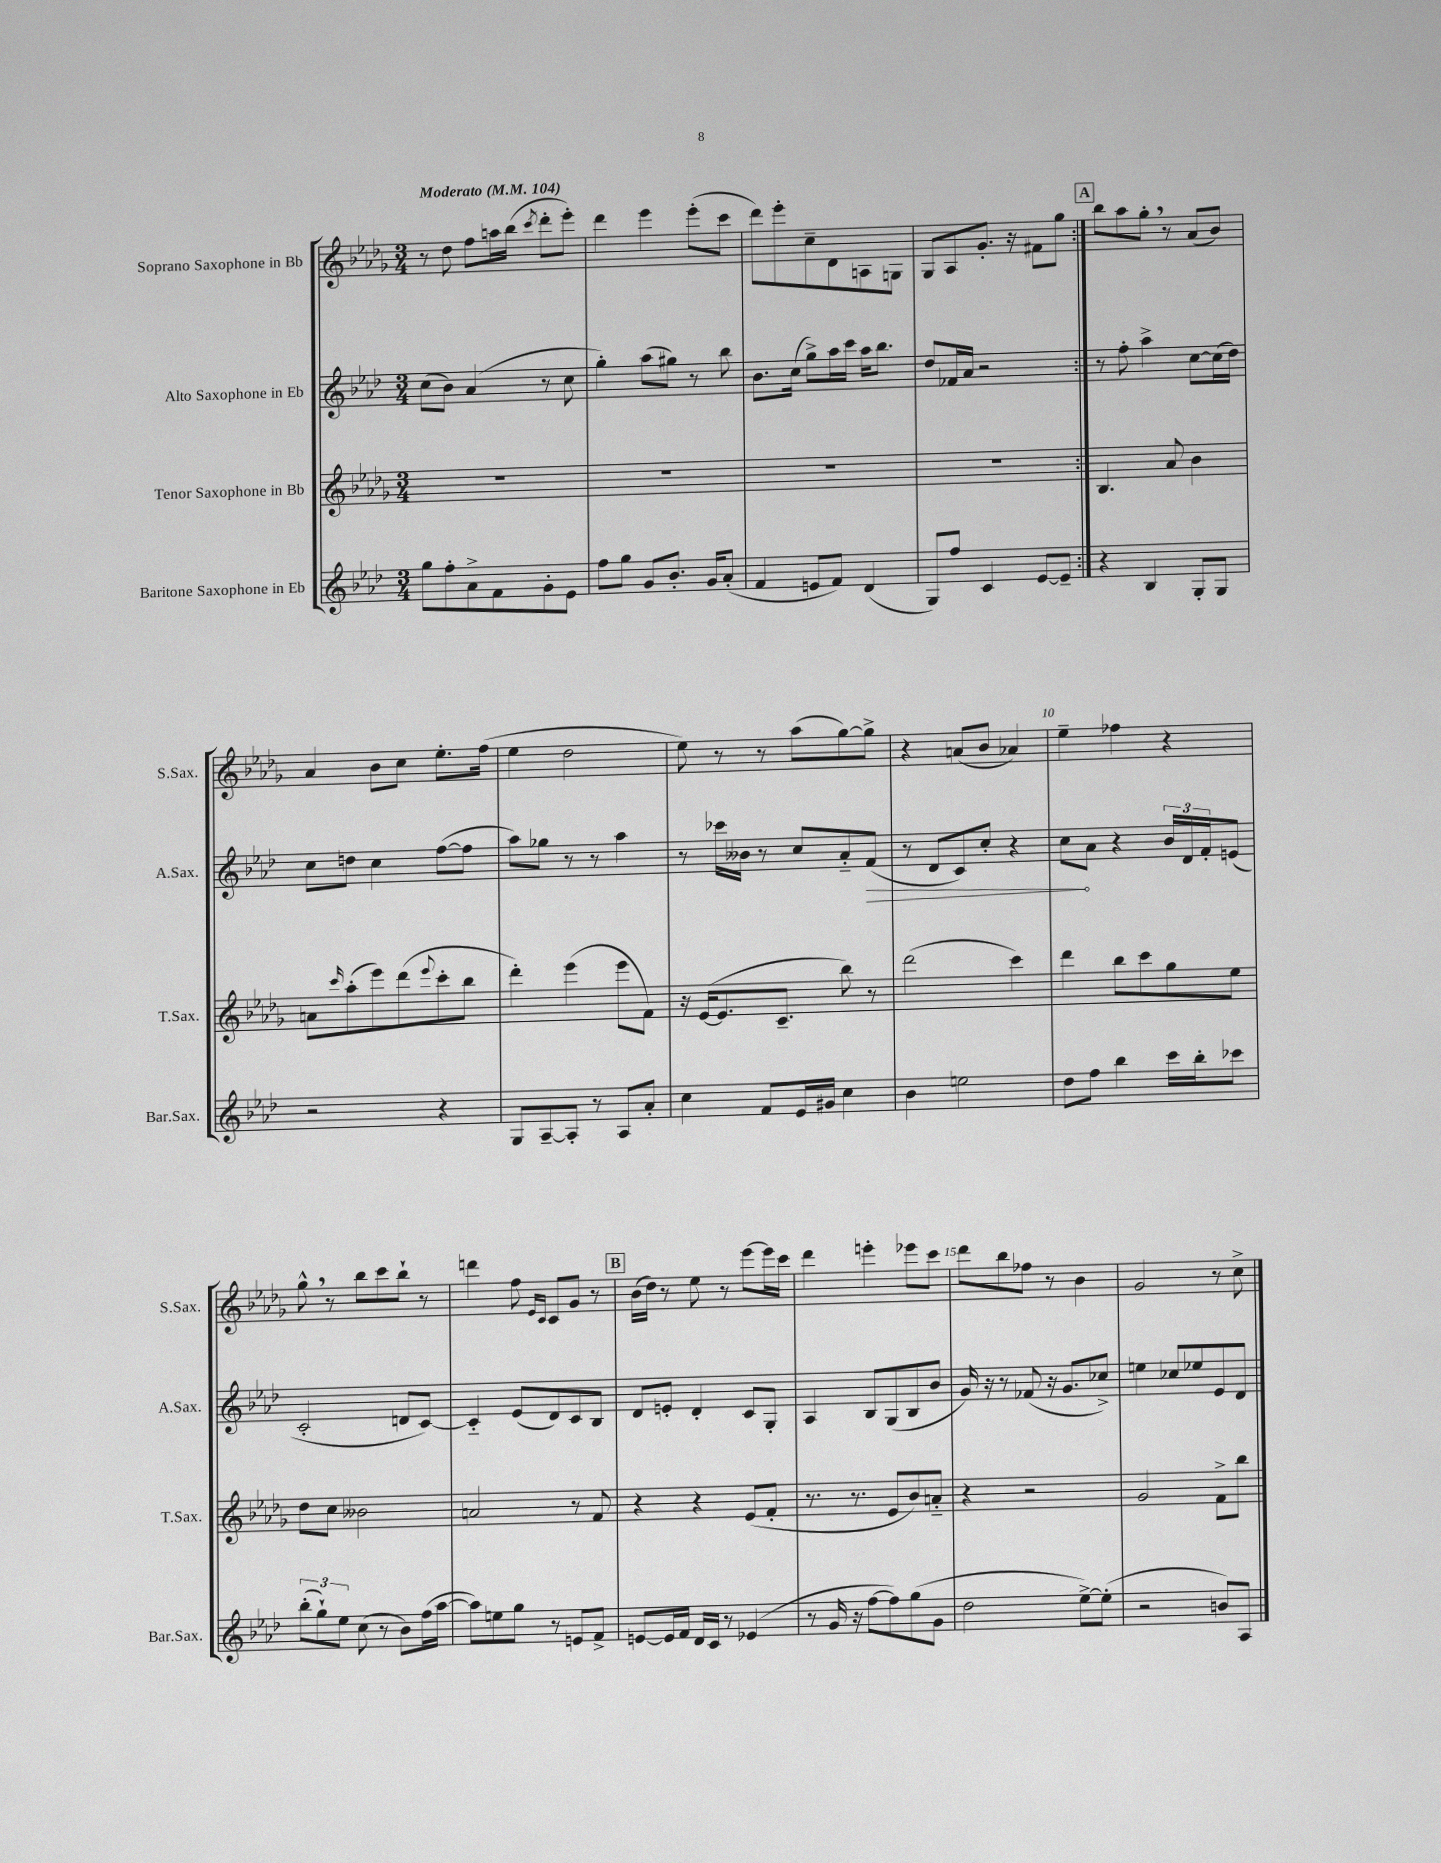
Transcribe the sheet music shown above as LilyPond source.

<<
\new StaffGroup <<
\new Staff = "s0" \with { instrumentName = "Soprano Saxophone in Bb" shortInstrumentName = "S.Sax." } {
    \clef treble \key des \major \numericTimeSignature \time 3/4 \tempo "Moderato" 4 = 104
    \repeat volta 2 { r8 des''8 f''8 a''16 bes''16( \acciaccatura { c'''8 } des'''8-. ees'''8-.) |
    des'''4 ees'''4 ees'''8-.( c'''8 |
    des'''8) ees'''8-. c''8-- des'8 a8 g8 |
    ges8 aes8 ges'8.-. r16 fis'8 ges''8 | }
    \mark \markup { \box "A" } bes''8 aes''8 ges''8-. \breathe r8 aes'8( bes'8) |
    aes'4 bes'8 c''8 ees''8.-. f''16( |
    ees''4 des''2 |
    ees''8) r8 r8 aes''8( ges''8~) ges''8-> |
    r4 a'8( bes'8 aes'4) |
    ees''4-- fes''4 r4 |
    ges''8-^ \breathe r8 bes''8 c'''8 bes''8-! r8 |
    d'''4 f''8 \grace { ees'16 c'16 } c'8 ges'8 r8 |
    \mark \markup { \box "B" } bes'16( des''16) r8 ees''8 r8 ees'''8~ ees'''16 c'''16 |
    des'''4 e'''4-. ees'''8 c'''8 |
    des'''8 bes''8 fes''8 r8 bes'4 |
    ges'2 r8 c''8-> \bar "|." |
}
\new Staff = "s1" \with { instrumentName = "Alto Saxophone in Eb" shortInstrumentName = "A.Sax." } {
    \clef treble \key aes \major \numericTimeSignature \time 3/4
    \repeat volta 2 { c''8( bes'8) aes'4( r8 c''8 |
    g''4-.) aes''8( gis''8) r8 bes''8 |
    bes'8. c''16( g''8->) aes''16 c'''16 aes''16 bes''8. |
    des''8 fes'16 aes'16 r2 | }
    \mark \markup { \box "A" } r8 f''8-. aes''4-> c''8~ c''16( des''16) |
    c''8 d''8 c''4 f''8~( f''8 |
    aes''8) ges''8 r8 r8 aes''4 |
    r8 ces'''16 beses'16 r8 c''8 aes'8-_ \once \override Hairpin.circled-tip = ##t f'8\>( |
    r8 des'8 c'8) c''8-. r4 |
    c''8\! aes'8 r4 \tuplet 3/2 { bes'16 des'16 f'16-. } e'8( |
    c'2-. d'8 c'8~) |
    c'4-_ ees'8( des'8) c'8 bes8 |
    \mark \markup { \box "B" } des'8 e'8-. des'4-. c'8 g8-. |
    aes4 bes8 g8( bes8 bes'8 |
    g'16) r16 r8 fes'8( r16 g'8. ces''8->) |
    e''4 ces''8 ees''8 ees'8 des'8 \bar "|." |
}
\new Staff = "s2" \with { instrumentName = "Tenor Saxophone in Bb" shortInstrumentName = "T.Sax." } {
    \clef treble \key des \major \numericTimeSignature \time 3/4
    \repeat volta 2 { R2. |
    R2. |
    R2. |
    R2. | }
    \mark \markup { \box "A" } bes4. aes'8 bes'4 |
    a'8 \grace { c'''16 } aes''8-.( ees'''8) des'''8( \appoggiatura { ees'''8 } c'''8-. bes''8 |
    des'''4-.) ees'''4( ees'''8 f'8) |
    r16 ees'16~( ees'8. c'8.-- bes''8) r8 |
    des'''2( c'''4) |
    des'''4 bes''8 c'''8 ges''8 ees''8 |
    des''8 c''8 beses'2 |
    a'2 r8 f'8 |
    \mark \markup { \box "B" } r4 r4 ees'8( f'8-. |
    r8. r8. ees'8 bes'8) a'8-_ |
    r4 r2 |
    ges'2 f'8-> bes''8 \bar "|." |
}
\new Staff = "s3" \with { instrumentName = "Baritone Saxophone in Eb" shortInstrumentName = "Bar.Sax." } {
    \clef treble \key aes \major \numericTimeSignature \time 3/4
    \repeat volta 2 { g''8 f''8-. aes'8-> f'8 g'8-. ees'8 |
    f''8 g''8 g'8 bes'8.-. g'16 aes'8-.( |
    f'4 e'8 f'8) des'4( |
    g8) f''8 c'4 ees'8~ ees'8-- | }
    \mark \markup { \box "A" } r4 bes4 g8-. g8 |
    r2 r4 |
    g8 aes8~-- aes8-. r8 aes8 aes'8-. |
    c''4 f'8 ees'16 gis'16 c''4 |
    bes'4 e''2 |
    des''8 f''8 bes''4 c'''16 bes''16-. ces'''8 |
    \tuplet 3/2 { bes''8-.( g''8-!) ees''8 } c''8( r8 bes'8) f''16( aes''16~ |
    aes''8) e''8 g''8 r8 e'8 f'8-> |
    \mark \markup { \box "B" } e'8~ e'16 f'16 des'16 c'16 r8 ees'4( |
    r8 g'16 r16 f''8~ f''8) g''8( g'8 |
    des''2 ees''8~->) ees''8-.( |
    r2 b'8) aes8 \bar "|." |
}
>>
>>
\layout { \context { \Score \override BarNumber.break-visibility = ##(#f #t #t) barNumberVisibility = #(every-nth-bar-number-visible 5) } }
